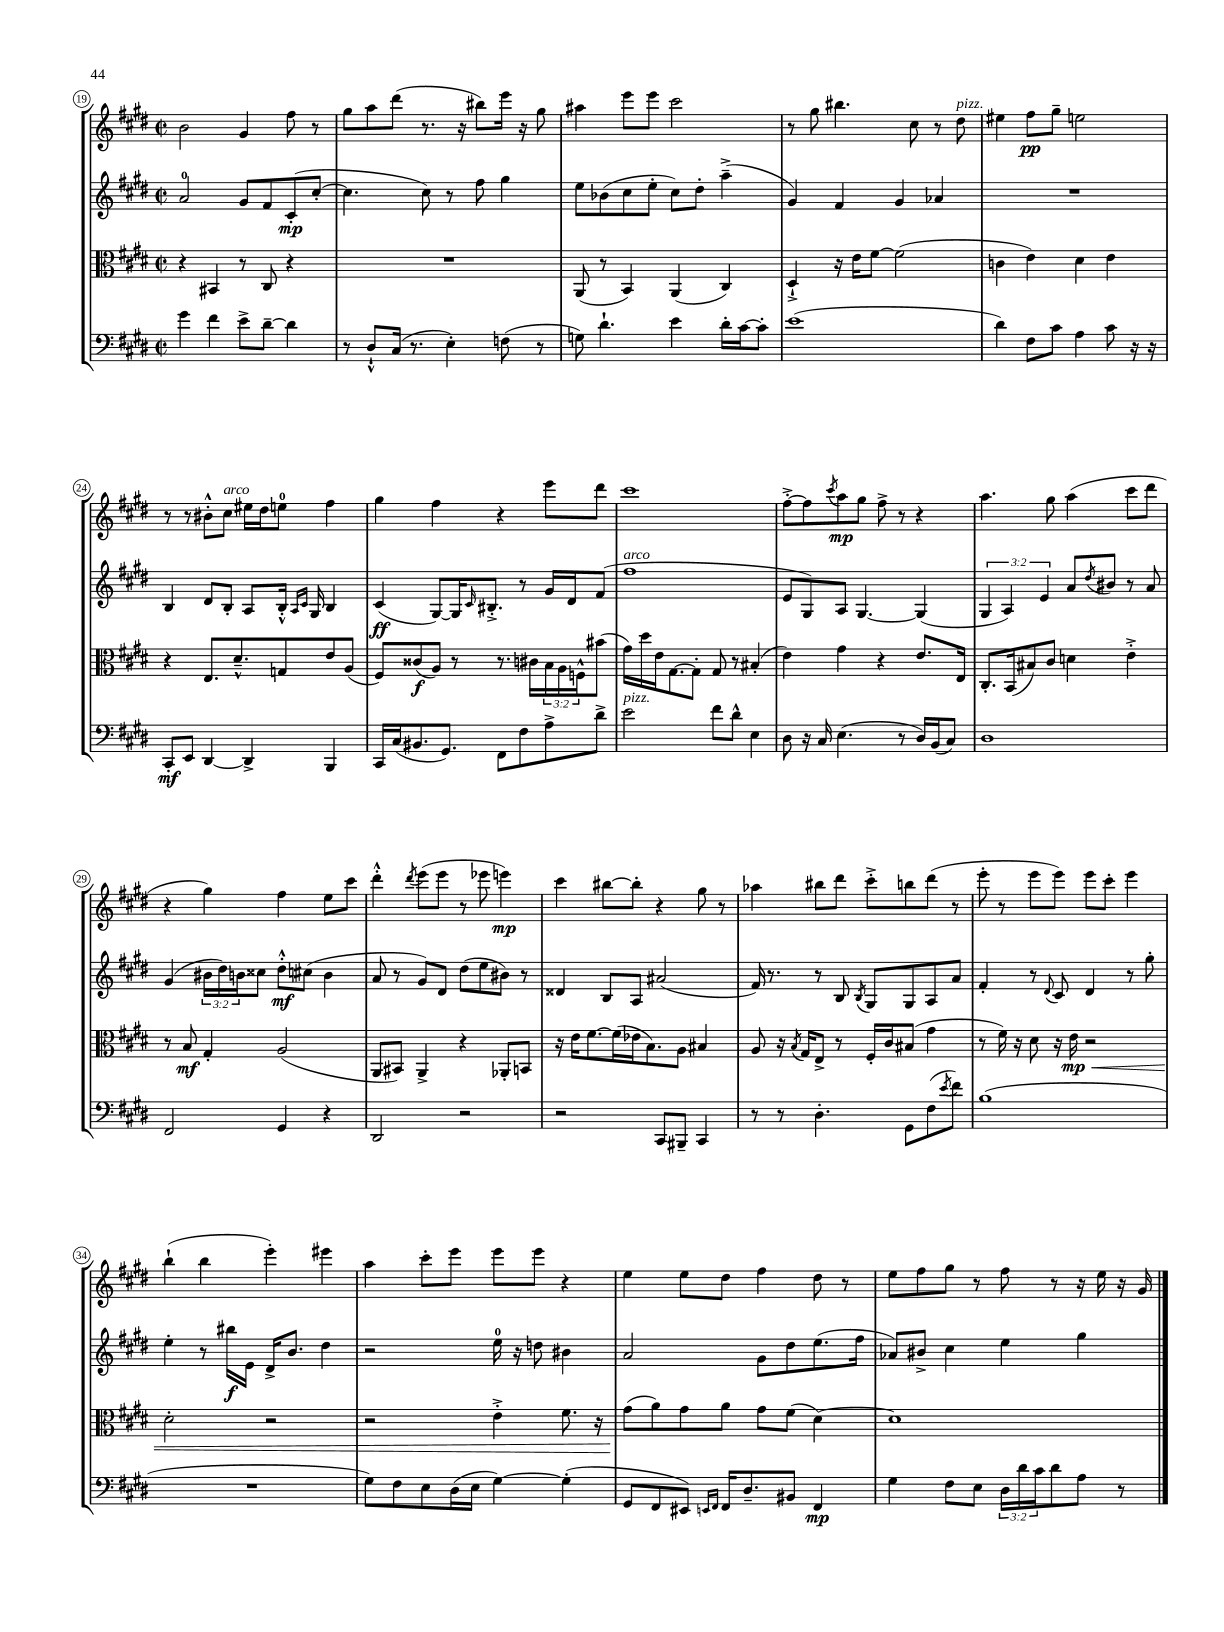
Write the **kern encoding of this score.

**kern	**kern	**kern	**kern
*staff4	*staff3	*staff2	*staff1
*clefF4	*clefC3	*clefG2	*clefG2
*k[f#c#g#d#]	*k[f#c#g#d#]	*k[f#c#g#d#]	*k[f#c#g#d#]
*M2/2	*M2/2	*M2/2	*M2/2
*met(c|)	*met(c|)	*met(c|)	*met(c|)
4g#	4r	2a	2b
4f#	4BB#	.	.
8e^	8r	8g#	4g#
[8d#~	8C#	8f#	.
4d#]	4r	(8c#'	8ff#
.	.	[8cc#'	8r
=	=	=	=
8r	1r	4.cc#]	8gg#
8D#`^^	.	.	8aa
(16C#	.	.	(8ddd#
8.r	.	.	.
.	.	8cc#)	8.r
4E')	.	8r	.
.	.	.	16r
.	.	8ff#	8bb#)
(8F	.	4gg#	16eee
.	.	.	16r
8r	.	.	8gg#
=	=	=	=
8G)	(8AA	8ee	4aa#
4.d#`	8r	(8b-	.
.	4BB)	8cc#	8eee
.	.	8ee'	8eee
4e	(4AA	8cc#)	2ccc#
.	.	8dd#'	.
16d#'	4C#)	(4aa~^	.
[16c#	.	.	.
8c#']	.	.	.
=	=	=	=
(1e	4D#`^	4g#)	8r
.	.	.	8gg#
.	16r	4f#	4.bb#
.	16e	.	.
.	[8f#	.	.
.	(2f#]	4g#	.
.	.	.	8cc#
.	.	4a-	8r
.	.	.	8dd#
=	=	=	=
4d#)	4c	1r	4ee#
8F#	4e)	.	8ff#
8c#	.	.	8gg#~
4A	4d#	.	2ee
8c#	4e	.	.
16r	.	.	.
16r	.	.	.
=	=	=	=
8CC#'	4r	4B	8r
8EE	.	.	8r
[4DD#	8.E	8d#	8b#'^^
.	.	8B'	8cc#
.	8.d#~^^	.	.
4DD#^]	.	8A	16ee#
.	.	.	16dd#
.	8G	16B'^^	8ee
.	.	16qqA	.
.	.	16qqc#	.
.	.	16G#	.
4BBB	8e	4B	4ff#
.	(8A	.	.
=	=	=	=
16CC#	8F#)	(4c#	4gg#
(16C#	.	.	.
8.BB#	(8c##	.	.
.	8A)	[8G#)	4ff#
8.GG#)	.	.	.
.	8r	16G#]	.
.	.	16qqc#	.
.	.	8.B#'^	.
8FF#	8.r	.	4r
8F#	.	8r	.
.	16c#	.	.
8A^	24B	16g#	8eee
.	24A	.	.
.	.	16d#	.
.	24F^^	.	.
8d#^	(8b#	(8f#	8ddd#
=	=	=	=
2e	16g#)	1ff#	1ccc#
.	16dd#	.	.
.	16e	.	.
.	[8.G#	.	.
.	8G#']	.	.
8f#	8G#	.	.
8d#^^	8r	.	.
4E	(4B#'	.	.
=	=	=	=
8D#	4e)	8e	[8ff#'^
16r	.	8G#)	8ff#]
16C#	.	.	.
.	.	.	8qccc#
(4.E	4g#	8A	8aa
.	.	[4.G#	8gg#
.	4r	.	8ff#^
8r	.	.	8r
16D#)	8.e	(4G#]	4r
(16BB	.	.	.
8C#)	.	.	.
.	16E	.	.
=	=	=	=
1D#	8.C#'	6G#	4.aa
.	.	6A)	.
.	(16BB	.	.
.	8B#)	.	.
.	.	6e	.
.	8c#	.	8gg#
.	4d	8a	(4aa
.	.	8qdd#	.
.	.	8b#	.
.	4e'^	8r	8ccc#
.	.	8a	8ddd#
=	=	=	=
2FF#	8r	(4g#	4r
.	8B	.	.
.	4G#'	24b#	4gg#)
.	.	24dd#)	.
.	.	24b	.
.	.	8cc##	.
4GG#	(2A	8dd#'^^	4ff#
.	.	(8cc#	.
4r	.	4b	8ee
.	.	.	8ccc#
=	=	=	=
2DD#	8AA	8a	4ddd#'^^
.	8BB#)	8r	.
.	.	.	8qddd#
.	4AA^	8g#)	(8eee
.	.	8d#	8eee
2r	4r	(8dd#	8r
.	.	8ee	8eee-
.	8AA-'	8b#)	4eee)
.	8BB	8r	.
=	=	=	=
2r	16r	4d##	4ccc#
.	16e	.	.
.	[8.f#	.	.
.	.	8B	[8bb#
.	(16f#]	.	.
.	16e-	8A	8bb#']
.	8.B)	.	.
8CC#	.	(2a#	4r
8BBB#~	8A	.	.
4CC#	4B#	.	8gg#
.	.	.	8r
=	=	=	=
8r	8A	16f#)	4aa-
.	.	8.r	.
8r	16r	.	.
.	8qB	.	.
.	16G#	.	.
4.D#'	8E^	8r	8bb#
.	8r	8B	8ddd#
.	.	8qB	.
.	16F#'	8G#	8ccc#'^
.	16c#	.	.
8GG#	(8B#	8G#	8bb
(8F#	4g#	8A	(8ddd#
8qe	.	.	.
8f#)	.	8a	8r
=	=	=	=
(1B	8r	4f#'	8eee'
.	16f#)	.	8r
.	16r	.	.
.	8d#	8r	8eee
.	.	8qqd#	.
.	16r	8c#	8eee)
.	16e	.	.
.	2r	4d#	8eee
.	.	.	8ccc#'
.	.	8r	4eee
.	.	8gg#'	.
=	=	=	=
1r	2d#'	4ee'	(4bb`
.	.	8r	4bb
.	.	16bb#	.
.	.	16e	.
.	2r	16d#^	4eee')
.	.	8.b	.
.	.	4dd#	4eee#
=	=	=	=
8G#)	2r	2r	4aa
8F#	.	.	.
8E	.	.	8ccc#'
(16D#	.	.	8eee
16E	.	.	.
[4G#)	4e'^	16ee	8eee
.	.	16r	.
.	.	8dd	8eee
(4G#']	8.f#	4b#	4r
.	16r	.	.
=	=	=	=
8GG#	(8g#	2a	4ee
8FF#	8a)	.	.
8EE#)	8g#	.	8ee
16qqEE	.	.	.
16qqFF#	.	.	.
16FF#	8a	.	8dd#
8.D#~	.	.	.
.	8g#	8g#	4ff#
8BB#	(8f#	8dd#	.
4FF#	[4d#)	(8.ee	8dd#
.	.	.	8r
.	.	16ff#	.
=	=	=	=
4G#	1d#]	8a-)	8ee
.	.	8b#^	8ff#
8F#	.	4cc#	8gg#
8E	.	.	8r
24D#	.	4ee	8ff#
24d#	.	.	.
24c#	.	.	.
8d#	.	.	8r
8A	.	4gg#	16r
.	.	.	16ee
8r	.	.	16r
.	.	.	16g#
==	==	==	==
*-	*-	*-	*-
